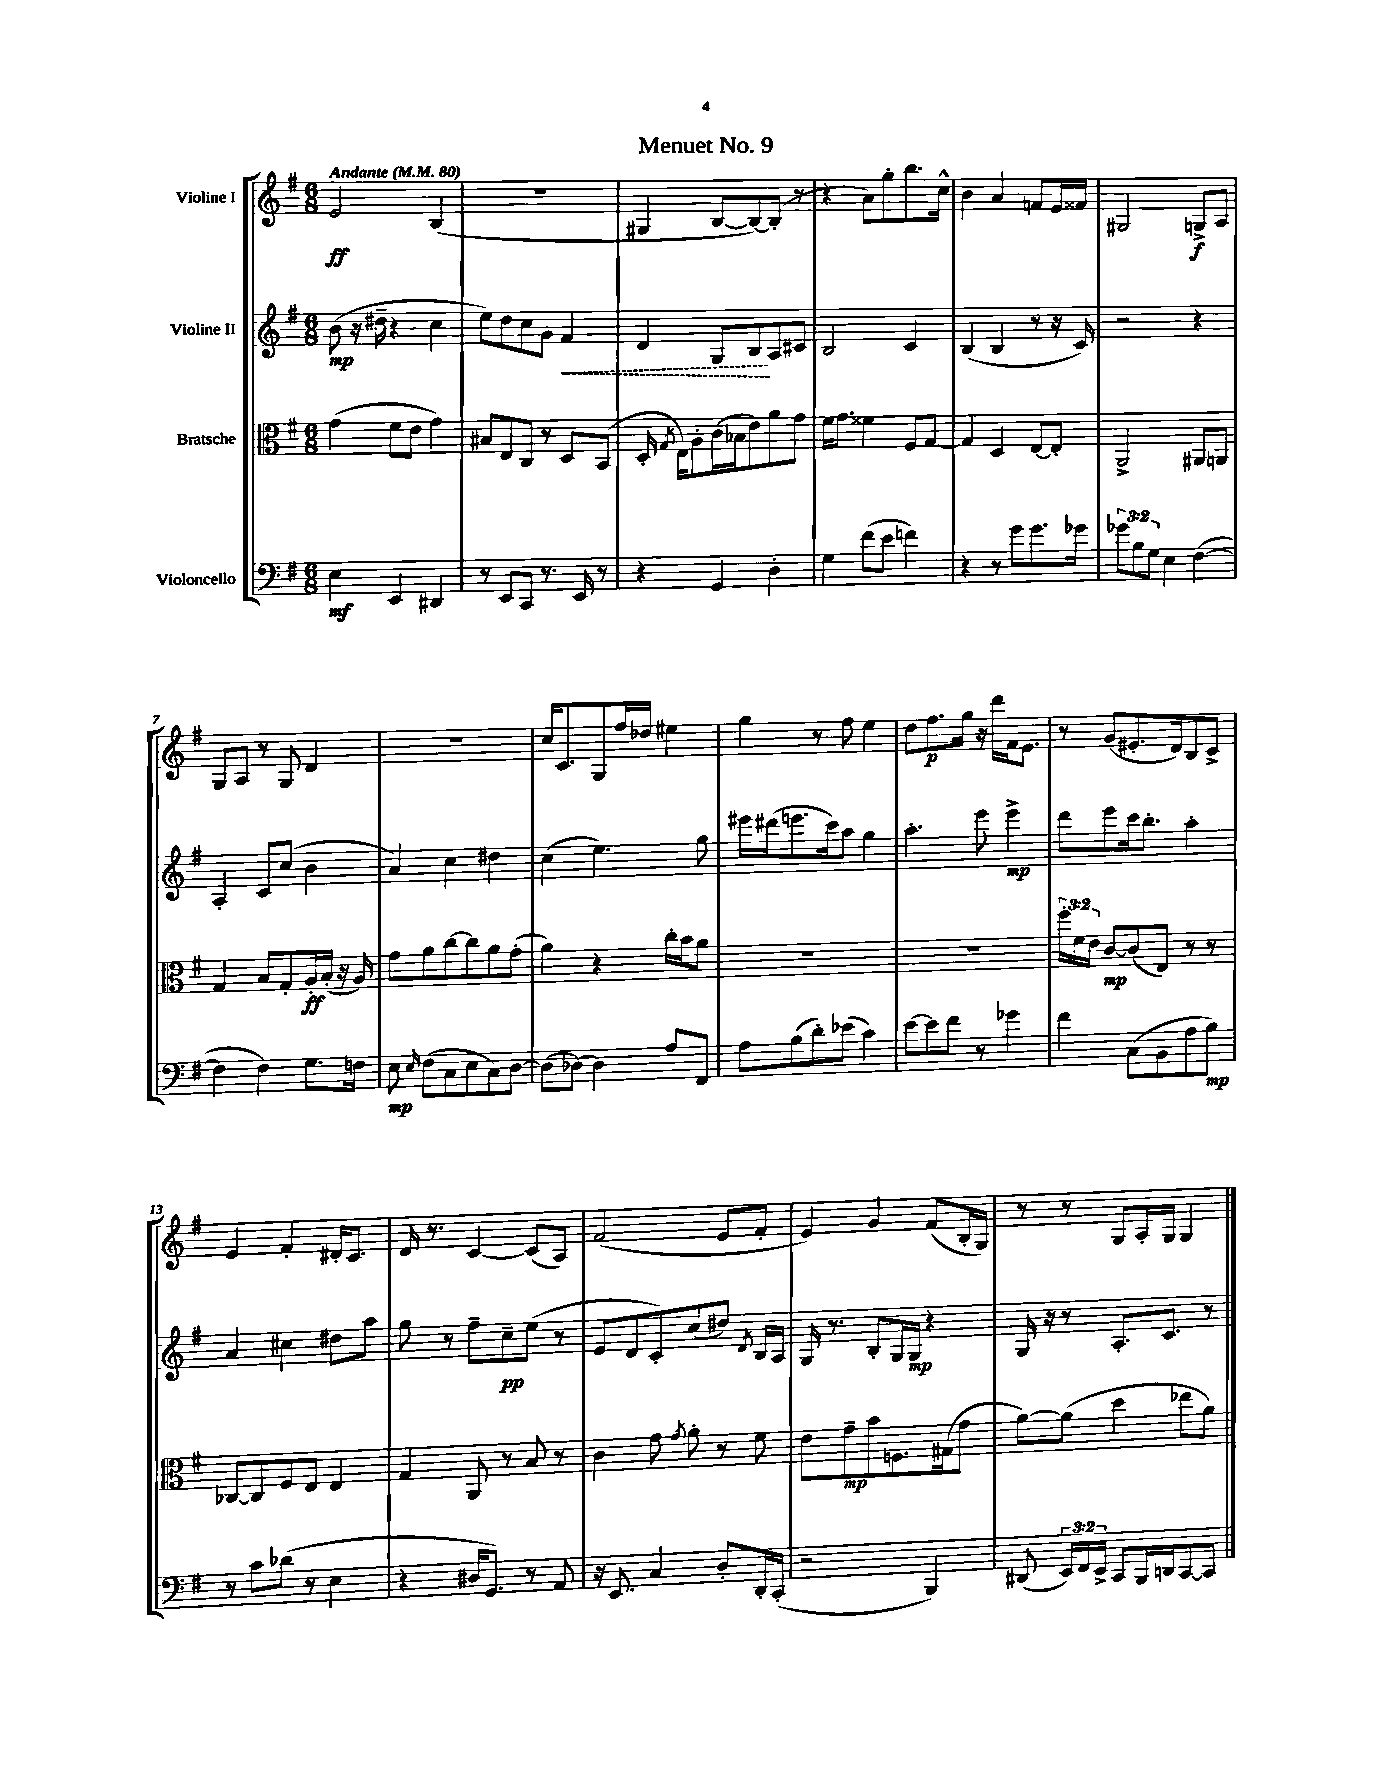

**kern	**dynam	**kern	**dynam	**kern	**dynam	**kern	**dynam
*part4	*part4	*part3	*part3	*part2	*part2	*part1	*part1
*staff4	*staff4	*staff3	*staff3	*staff2	*staff2	*staff1	*staff1
*I"Violoncello	*	*I"Bratsche	*	*I"Violine II	*	*I"Violine I	*
*clefF4	*	*clefC3	*	*clefG2	*	*clefG2	*
*k[f#]	*	*k[f#]	*	*k[f#]	*	*k[f#]	*
*M6/8	*	*M6/8	*	*M6/8	*	*M6/8	*
*MM80	*	*MM80	*	*MM80	*	*MM80	*
=1	=1	=1	=1	=1	=1	=1	=1
!	!	!	!	!	!	!LO:TX:a:B:t=Andante	!
4E\	mf	(4g\	.	(8b\	mp	2e/	ff
.	.	.	.	16r	.	.	.
.	.	.	.	16dd#X~\	.	.	.
4EE/	.	8f#\L	.	4r	.	.	.
.	.	8e\J	.	.	.	.	.
4DD#X/	.	4g\)	.	4cc\	.	(4B/	.
=2	=2	=2	=2	=2	=2	=2	=2
8r	.	8B#X/L	.	8ee\L)	.	2.r	.
8EE/L	.	8E/	.	8dd\	.	.	.
8CC/J	.	8C/J	.	8cc\	.	.	.
8.r	.	8r	.	8g\J	.	.	.
!	!	!	!	!	!LO:HP:b	!	!
.	.	8D/L	.	4f#/	<	.	.
16EE/	.	.	.	.	.	.	.
8r	.	(8BB/J	.	.	.	.	.
=3	=3	=3	=3	=3	=3	=3	=3
4r	.	16D'/	.	4d/	.	4G#X/	.
.	.	8qG/	.	.	.	.	.
.	.	16E\KL)	.	.	.	.	.
.	.	8A'\	.	.	.	.	.
4GG/	.	(16c\L	.	8G/L	.	[8B/L	.
.	.	16B-X\J	.	.	.	.	.
.	.	8e\)	.	8B/	.	8B/_)	.
4D'\	.	8a\	.	8A/	[	(8B'/J]	.
.	.	8g\J	.	8c#X/J	.	8r	.
=4	=4	=4	=4	=4	=4	=4	=4
4G\	.	16f#\KL	.	2B/	.	4r	.
.	.	8.g\J	.	.	.	.	.
(8f#\L	.	4f##X\	.	.	.	8a\L)	.
8e\J	.	.	.	.	.	8gg'\	.
4fn\)	.	8F#/L	.	4c/	.	8.bb\	.
.	.	[8G/J	.	.	.	.	.
.	.	.	.	.	.	16cc^^\Jk	.
=5	=5	=5	=5	=5	=5	=5	=5
4r	.	4G/]	.	(4B/	.	4b\	.
8r	.	4D/	.	4B/	.	4a/	.
8g\L	.	.	.	.	.	.	.
8.g\	.	[8E/L	.	8r	.	8fn/L	.
.	.	8E'/J]	.	16r	.	16e/L	.
16g-X\Jk	.	.	.	16c/)	.	16f##X/JJ	.
=6	=6	=6	=6	=6	=6	=6	=6
12g-X\L	.	2AA^/	.	2r	.	2G#X/	.
12B\	.	.	.	.	.	.	.
12G\J	.	.	.	.	.	.	.
4E\	.	.	.	.	.	.	.
([4F#\	.	8AA#X/L	.	4r	.	8Gn^/L	f
.	.	8AAn/J	.	.	.	8A/J	.
!!LO:LB:g=z
=7	=7	=7	=7	=7	=7	=7	=7
4F#\]	.	4G/	.	4A'/	.	8G/L	.
.	.	.	.	.	.	8A/J	.
4F#\)	.	8B/L	.	8c/L	.	8r	.
.	.	8G'/	.	(8cc/J	.	8G/	.
8.G\L	.	16A'/L	ff	4b\	.	4d/	.
.	.	(16B'/JJ	.	.	.	.	.
.	.	16r	.	.	.	.	.
16Fn\Jk	.	16A/)	.	.	.	.	.
=8	=8	=8	=8	=8	=8	=8	=8
8E\	mp	8g\L	.	4a/)	.	2.r	.
16qqE/	.	.	.	.	.	.	.
(8F#\L	.	8a\	.	.	.	.	.
8C\	.	[8cc\	.	4cc\	.	.	.
8E\	.	8cc\]	.	.	.	.	.
8C\)	.	8a\	.	4dd#X\	.	.	.
[8D\J	.	(8g'\J	.	.	.	.	.
=9	=9	=9	=9	=9	=9	=9	=9
(8D\L]	.	4a\)	.	(4cc\	.	16cc/KL	.
.	.	.	.	.	.	8.c/	.
[8D-X\J)	.	.	.	.	.	.	.
4D-\]	.	4r	.	4.ee\)	.	8G/	.
.	.	.	.	.	.	16ff#/L	.
.	.	.	.	.	.	16dd-X/JJ	.
8A/L	.	16cc'\LL	.	.	.	4ee#X\	.
.	.	16b\J	.	.	.	.	.
8FF#/J	.	8a\J	.	8gg\	.	.	.
=10	=10	=10	=10	=10	=10	=10	=10
8A\L	.	2.r	.	16eee#X\LL	.	4gg\	.
.	.	.	.	(16ddd#X\J	.	.	.
(8B\	.	.	.	8.eeen\	.	.	.
8d'\)	.	.	.	.	.	8r	.
.	.	.	.	16ccc\k)	.	.	.
(8e-X\J	.	.	.	8aa\J	.	8ff#\	.
4c\)	.	.	.	4gg\	.	4ee\	.
=11	=11	=11	=11	=11	=11	=11	=11
[8e\L	.	2.r	.	4.aa'\	.	8dd\L	.
8e\]	.	.	.	.	.	8.ff#\	p
8f#\J	.	.	.	.	.	.	.
.	.	.	.	.	.	16gg\Jk	.
8r	.	.	.	8eee\	.	16r	.
.	.	.	.	.	.	16ddd\LL	.
4g-X\	.	.	.	4eee^\	mp	16f#\J	.
.	.	.	.	.	.	8.e\J	.
=12	=12	=12	=12	=12	=12	=12	=12
4f#\	.	24ff#'\LL	.	8ddd\L	.	8r	.
.	.	24f#\	.	.	.	.	.
.	.	24e\JJ	.	.	.	.	.
.	.	[8c/L	mp	8eee\	.	(8g/L	.
(8C\L	.	(8c/]	.	16ccc\k	.	8.e#X'/	.
.	.	.	.	8.bb'\J	.	.	.
8BB\	.	8E/J)	.	.	.	.	.
.	.	.	.	.	.	16d/k)	.
8A\	.	8r	.	4aa'\	.	8B/	.
8B\J)	mp	8r	.	.	.	8c^/J	.
!!LO:LB:g=z
=13	=13	=13	=13	=13	=13	=13	=13
8r	.	[8C-X/L	.	4a/	.	4e/	.
8c\L	.	8C-/]	.	.	.	.	.
(8d-X\J	.	8F#/	.	4cc#X\	.	4f#'/	.
8r	.	8E/J	.	.	.	.	.
4E\	.	4E/	.	8dd#X\L	.	16d#X'/KL	.
.	.	.	.	.	.	8.c/J	.
.	.	.	.	8aa\J	.	.	.
=14	=14	=14	=14	=14	=14	=14	=14
4r	.	4G/	.	8gg\	.	16d/	.
.	.	.	.	.	.	8.r	.
.	.	.	.	8r	.	.	.
16D#X/KL	.	8AA/	.	8ff#~\L	.	[4c/	.
8.GG/J)	.	.	.	.	.	.	.
.	.	8r	.	8cc~\	pp	.	.
8r	.	8B/	.	(8ee\J	.	(8c/L]	.
8AA/	.	8r	.	8r	.	8A/J)	.
=15	=15	=15	=15	=15	=15	=15	=15
16r	.	4c\	.	8e/L	.	(2f#/	.
8.EE/	.	.	.	.	.	.	.
.	.	.	.	8d/	.	.	.
4C/	.	8g\	.	8c'/)	.	.	.
.	.	8qg/	.	.	.	.	.
.	.	8a'\	.	(8cc/	.	.	.
8D'/L	.	8r	.	8dd#X/J)	.	8e/L	.
.	.	.	.	8qd/	.	.	.
16DD'/L	.	8f#\	.	16B/LL	.	8f#'/J	.
(16CC'/JJ	.	.	.	16A/JJ	.	.	.
=16	=16	=16	=16	=16	=16	=16	=16
2r	.	8e\L	.	16G/	.	4e/)	.
.	.	.	.	8.r	.	.	.
.	.	8g~\	mp	.	.	.	.
.	.	8b\	.	8B'/L	.	4g/	.
.	.	8.Fn\	.	16G/L	.	.	.
.	.	.	.	16G/JJ	mp	.	.
4BBB/)	.	.	.	4r	.	(8f#/L	.
.	.	(16G#X\k	.	.	.	.	.
.	.	8g\J	.	.	.	16B'/L	.
.	.	.	.	.	.	16G/JJ)	.
=17	=17	=17	=17	=17	=17	=17	=17
(8DD#X/	.	[8a\L)	.	16G/	.	8r	.
.	.	.	.	16r	.	.	.
24EE/LL)	.	(8a\J]	.	8r	.	8r	.
24FF#/	.	.	.	.	.	.	.
24EE^/JJ	.	.	.	.	.	.	.
8CC/L	.	4dd\	.	8.A'/L	.	8G/L	.
16BBB/L	.	.	.	.	.	16A'/L	.
16DDn/J	.	.	.	8.c/J	.	16G/JJ	.
[8CC/	.	8ee-X\L	.	.	.	4G/	.
8CC/J]	.	8a\J)	.	8r	.	.	.
==	==	==	==	==	==	==	==
*-	*-	*-	*-	*-	*-	*-	*-
